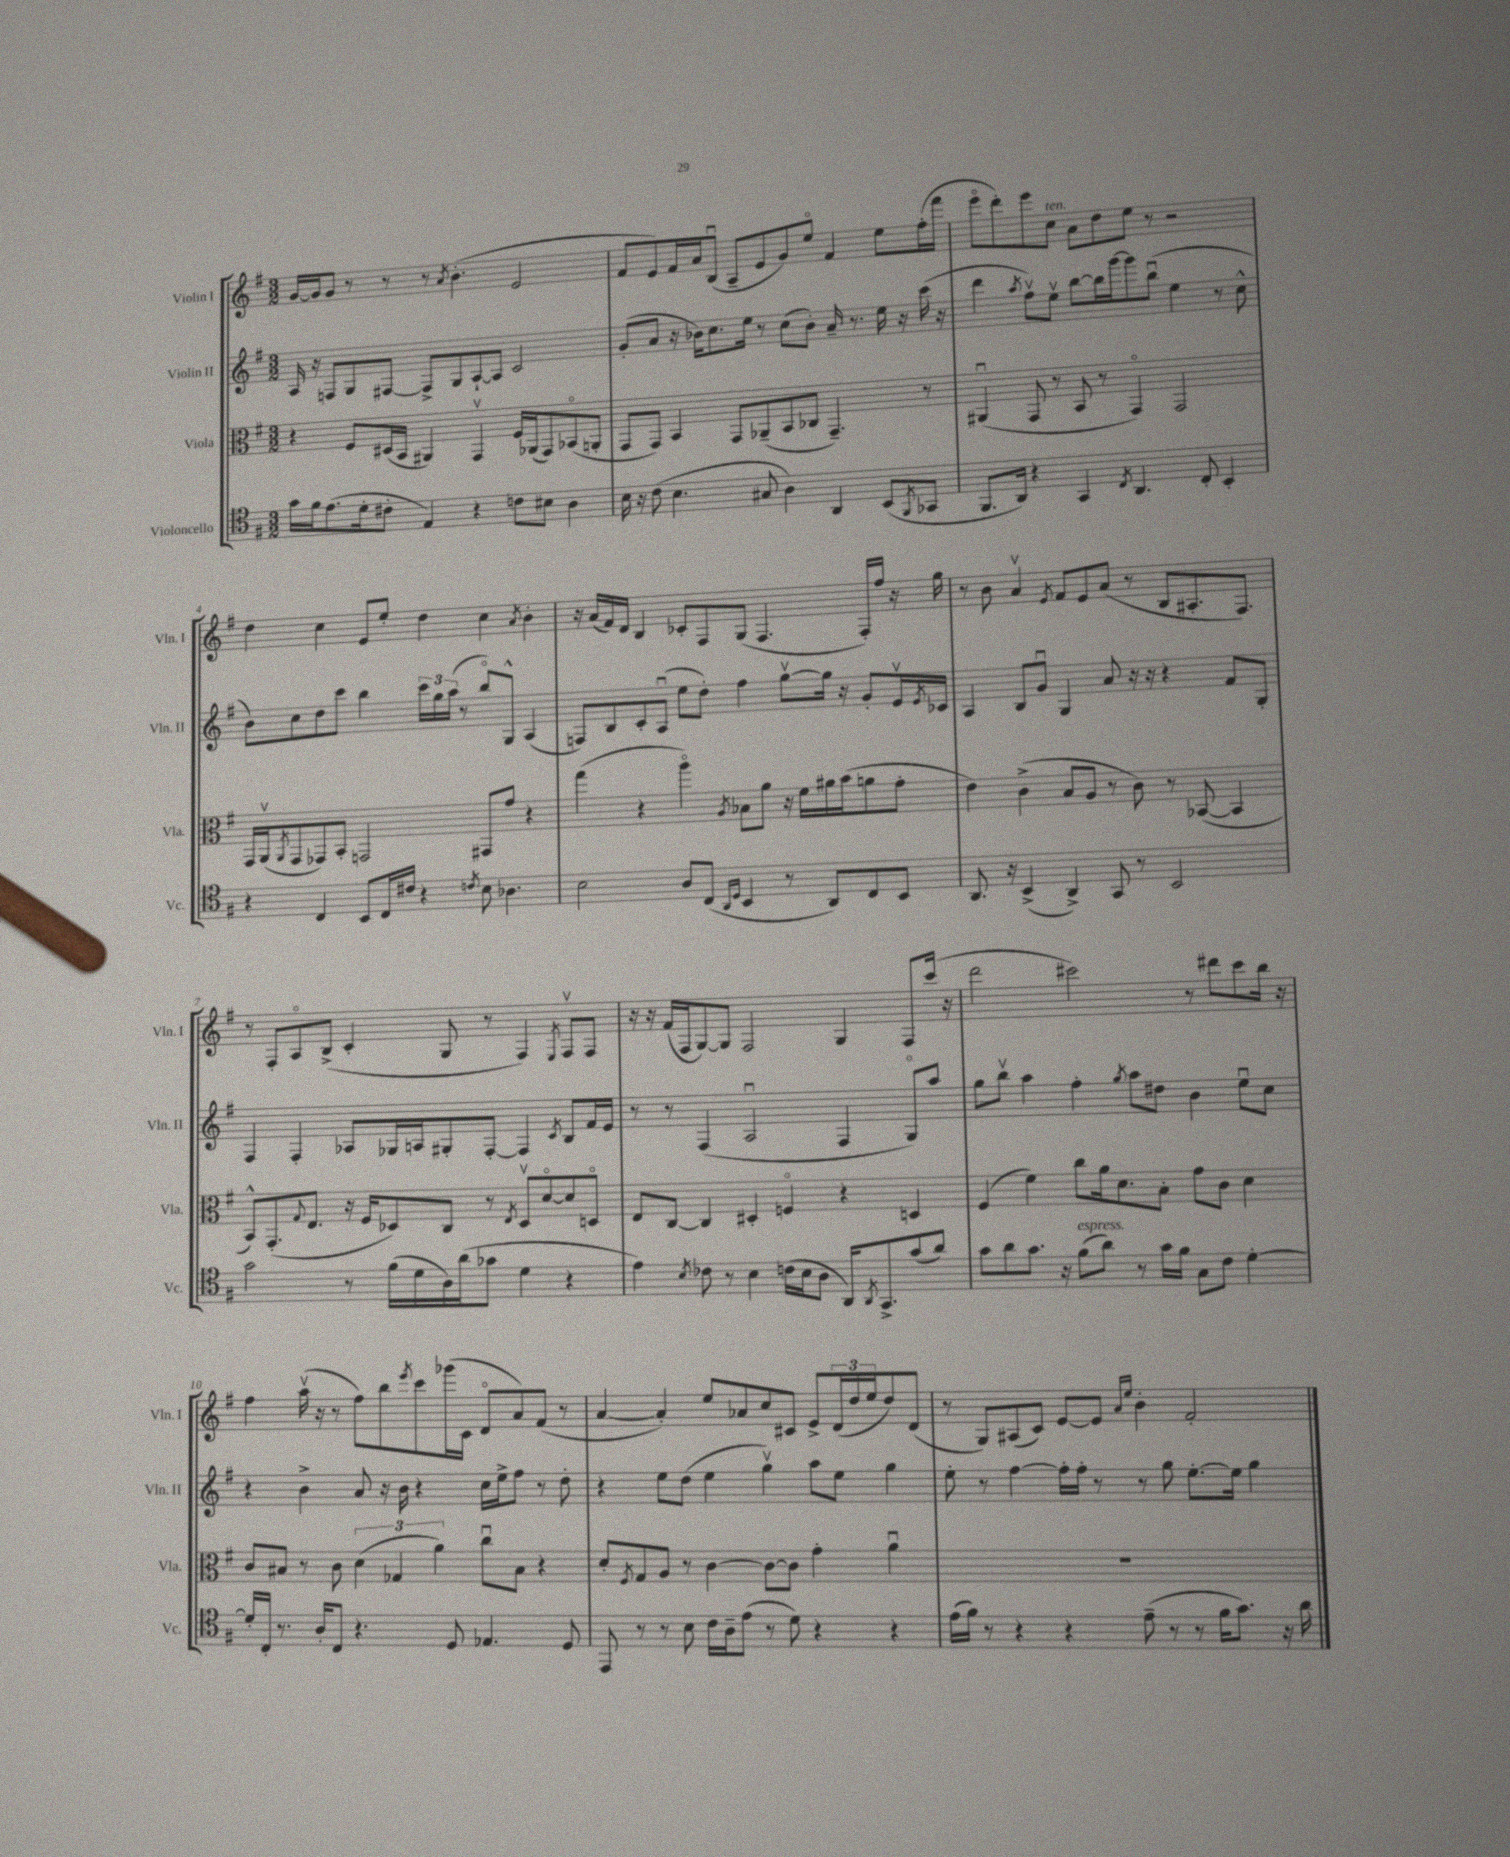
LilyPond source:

<<
\new StaffGroup <<
\new Staff = "s0" \with { instrumentName = "Violin I" shortInstrumentName = "Vln. I" } {
    \clef treble \key g \major \numericTimeSignature \time 3/2
    g'16~ g'16 g'8 r8 r8 r8 \acciaccatura { a'8 } b'4.-.( e'2 |
    fis'8 e'8) fis'16 a'16 b8\downbow( a8-- e'8 g'8) e''8\flageolet fis'4 e''8 fis''16-.( fis'''16 |
    e'''8\flageolet d'''8-.) e'''8 c''8^\markup { \italic "ten." } a'8 d''8 e''8 r8 r2 |
    d''4 c''4 e'8 e''8-. d''4 c''4 \acciaccatura { a'8 } b'4-. |
    r16 a'16( fis'16) d'16 b4 ces'8-. fis8 g8( fis4. fis16-.) fis''16 r16 g''16 |
    r8 b'8 a'4\upbow \acciaccatura { e'8 } fis'8 e'8 a'8( r8 b8 ais8.-. fis8.) |
    r8 fis8-. a8\flageolet b8->( c'4-. g8 r8 fis4) \acciaccatura { e8 } fis8\upbow fis8 |
    r16 r16 fis'16( fis16 g8~) g8 fis2 g4 fis8 c'''16( r16 |
    d'''2 cis'''2) r8 dis'''8 cis'''8 b''16 r16 |
    fis''4 a''16\upbow( r16 r8 fis''8) b''8 \acciaccatura { e'''8 } c'''8 ges'''16( c'16 d'8\flageolet a'8) fis'8( r8 |
    a'4~ a'4-.) e''8 aes'8 c''8 cis'8 e'8-> \tuplet 3/2 { d'16( d''16 e''16 } d''8) d'8( |
    r8 g8) ais8( c'8) e'8~ e'8 \grace { a'16 e''16 } b'4-. fis'2-. \bar "|." |
}
\new Staff = "s1" \with { instrumentName = "Violin II" shortInstrumentName = "Vln. II" } {
    \clef treble \key g \major \numericTimeSignature \time 3/2
    a16 r16 f8 g8 fis8~ fis8-> g8 a8~-! a8 c'2 |
    g'8-.( a'8 r16 bes'16) c''8. e''16 r8 c''8( bes'8-.) a'16-- r8. e''16 r16 c'''16( r16 |
    d'''4 \acciaccatura { a''8 } fis''8\upbow) e''8\upbow b''8~ b''16 g'''16~ g'''8 b''8\downbow( e''4 r8 c''8-^ |
    b'8) c''8 d''8 c'''8 b''4 \tuplet 3/2 { c'''16 g''16 a''16( } r8 b''8\flageolet) g8-^ a4( |
    f8) b8 c'8-. a8\downbow( e''8 d''8-.) fis''4 g''8~\upbow g''16 r16 g'8-. e'16\upbow \acciaccatura { e'8 } ces'16 |
    a4 b8 g'8\downbow g4 a'8 r16 r16 r4 fis'8 g8-. |
    fis4 fis4-. aes8 ges16 a16 gis8-. fis8~-. fis4 \acciaccatura { c'8 } b8 fis'16 e'16 |
    r8 r8 fis4( a2\downbow fis4 g8\flageolet) a''8 |
    g''8 b''8\upbow a''4 fis''4-. \acciaccatura { g''8 } a''8 dis''8 b'4 e''8\downbow c''8 |
    r4 b'4-> a'8 r16 b'16 r4 c''16 e''16-> fis''8 r8 d''8-. |
    r4 e''8 d''8( e''4 g''4\upbow) a''8 e''8 g''4 |
    e''8-. r8 fis''4~ fis''16-. fis''16-. r8 r8 g''8 e''8.~-. e''16 g''4 \bar "|." |
}
\new Staff = "s2" \with { instrumentName = "Viola" shortInstrumentName = "Vla." } {
    \clef alto \key g \major \numericTimeSignature \time 3/2
    r4 fis8 dis16( b,16 ais,4) g,4\upbow fis16 aes,16( g,8) bes,8\flageolet( a,8-. |
    g,8 g,8) b,4 g,8 aes,8--( b,8 ces8 g,4.--) r8 |
    ais,4\downbow( g,8 r8 b,8 r8 g,4\flageolet) g,2 |
    g,16 a,16\upbow( \acciaccatura { a,8 } g,8 ges,8) b,8-. g,2 gis,8 g'8 r4 |
    g''4( r4 a''4\flageolet) \acciaccatura { a8 } bes8 a'8 r16 fis'16 ais'16 b'16( a'8 g'8-. |
    e'4) c'4->( b8 a8 r8 c'8) r8 bes,8~( bes,4 |
    b,8-^) g,8.-.( \appoggiatura { g8 } e8. r16 fis16 des8) c8 r8 \acciaccatura { e8 } des8\upbow d'8~\flageolet d'8 d8\flageolet |
    e8 c8~ c4 dis4-. f4\flageolet r4 d4 |
    fis4( fis'4) c''8 a'16 d'8. b8-. g'8 c'8 d'4 |
    c'8 bis8 r8 c'8 \tuplet 3/2 { d'4( ges4 a'4) } c''8\downbow bis8 r4 |
    d'8-. \acciaccatura { fis8 } g8 a8 r8 c'4~ c'8~ c'8 g'4-. a'4\downbow |
    R1. \bar "|." |
}
\new Staff = "s3" \with { instrumentName = "Violoncello" shortInstrumentName = "Vc." } {
    \clef tenor \key g \major \numericTimeSignature \time 3/2
    g'16 fis'16 e'8.( d'16-. cis'8-. e4) r4 c'8 bis8 a4 |
    b16 r16 c'8( b4. gis8 a4) a,4 b,8( \acciaccatura { fis,8 } ges,8 |
    fis,8. a,16) r4 g,4 \acciaccatura { c8 } a,4. c8-. b,4-. |
    r4 c4 b,8 c16 cis'16 r4 \acciaccatura { c'8 } b8 aes4. |
    b2 a8 c8( \grace { a,16 d16 } b,4 r8 a,8) c8 b,8 |
    a,8. r16 b,4->( a,4->) g,8 r8 b,2 |
    g'2 r8 fis'16( d'16 a16) a'16( ges'8 d'4 r4 |
    e'4) \acciaccatura { b8 } ces'8 r8 b4 c'16( b16 a8 a,16) \acciaccatura { a,8 } g,8.-> g'8( a'8) |
    g'8 a'8 g'8. r16 fis'8^\markup { \italic "espress." }( a'8) r8 g'16 fis'16 g8 c'8 d'4~-. |
    d'16-. c16-. r8. a16-. c8 r4. d8 ees4. d8 |
    e,8 r8 r8 b8 c'16 a16-- e'8( r8 d'8) r4 r4 |
    e'16( fis'16) r8 r4 r4 e'8--( r8 r8 fis'16 g'8.) r16 a'16 \bar "|." |
}
>>
>>
